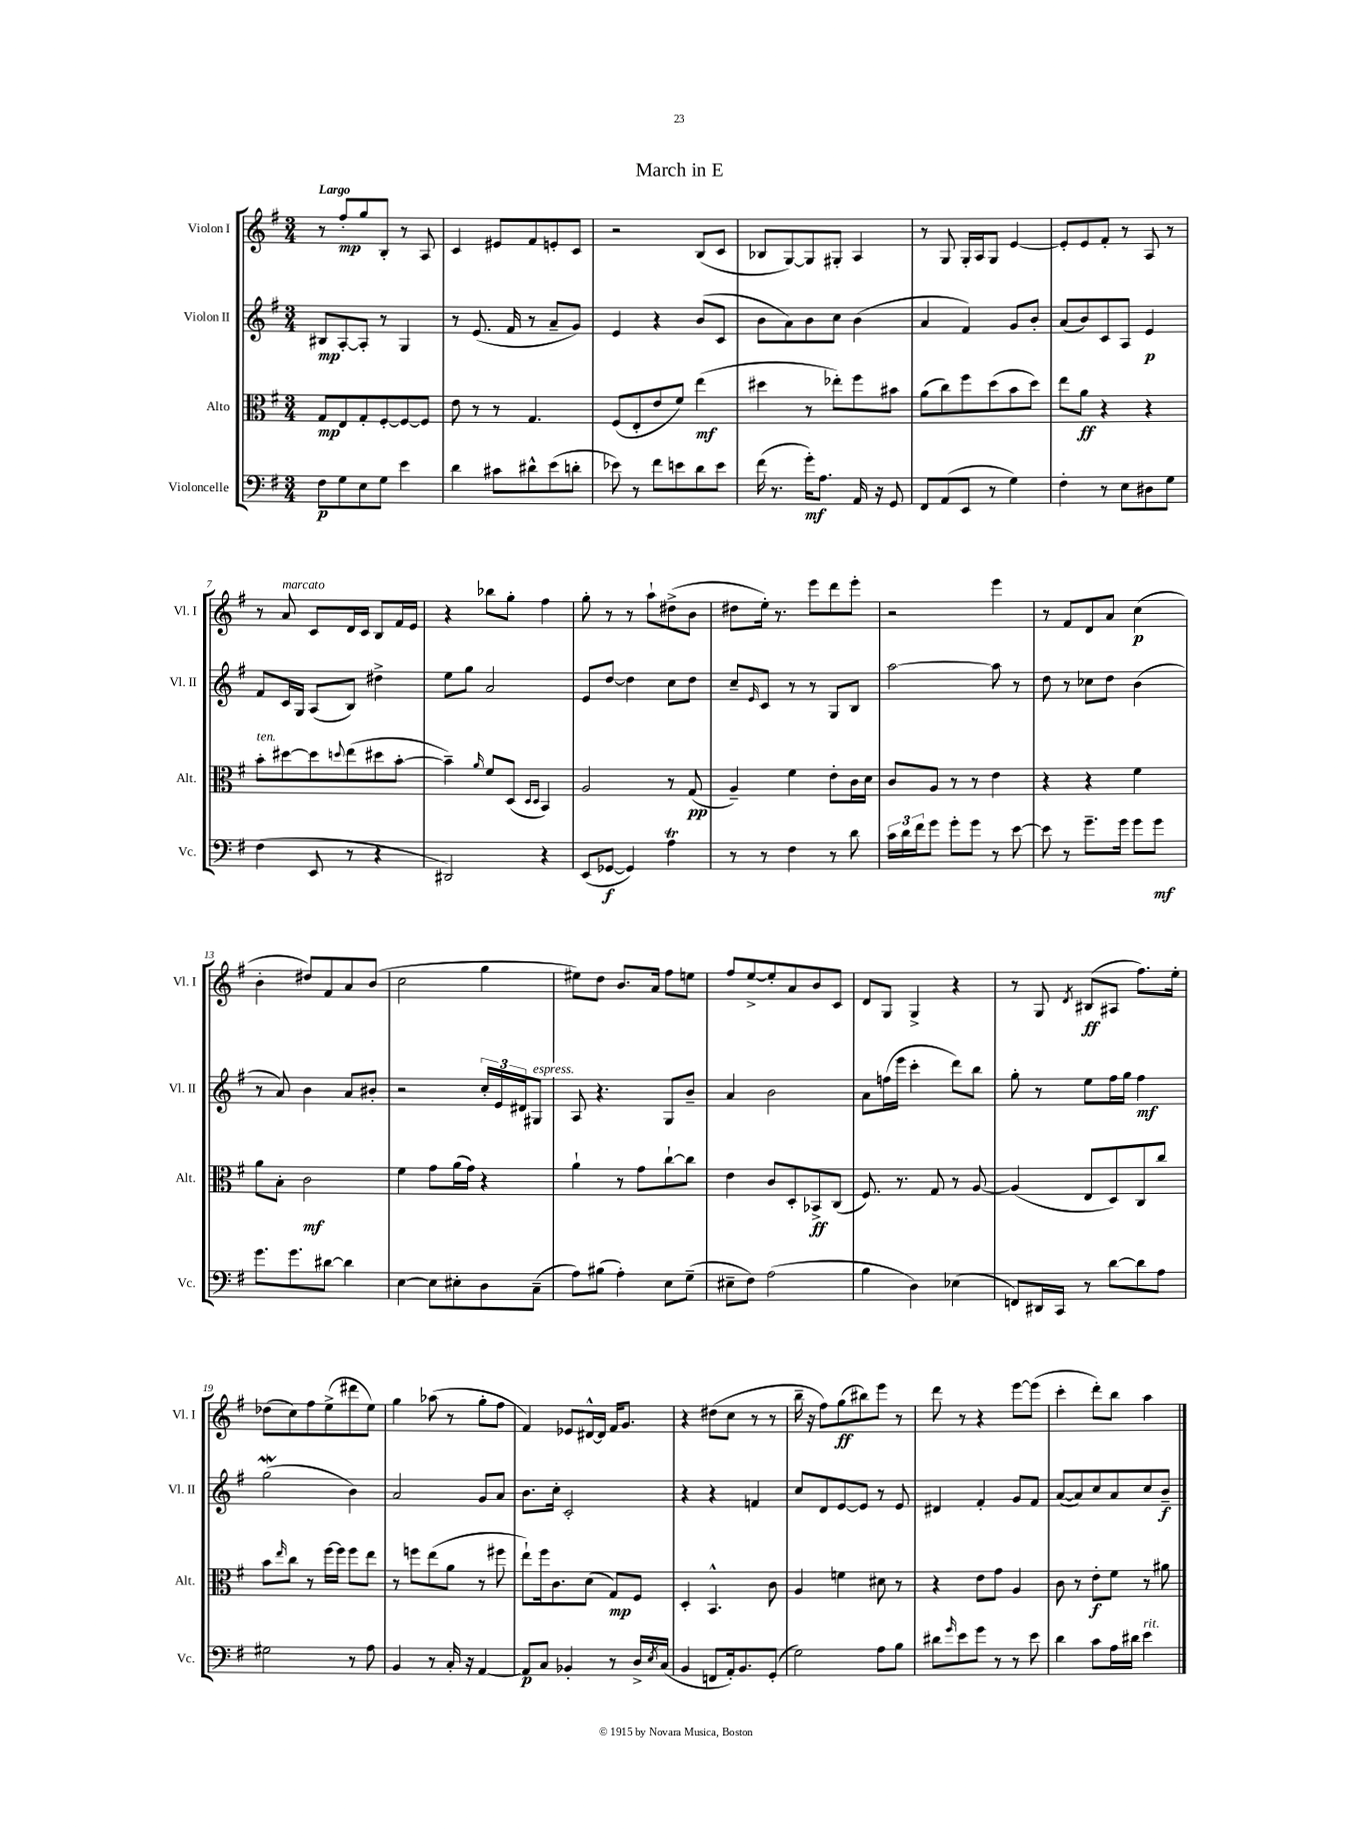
\header { title = "March in E" }
<<
\new StaffGroup <<
\new Staff = "s0" \with { instrumentName = "Violon I" shortInstrumentName = "Vl. I" } {
    \clef treble \key g \major \numericTimeSignature \time 3/4 \tempo "Largo"
    r8 fis''8-.\mp g''8 b8-. r8 a8 |
    c'4 eis'8 fis'8 e'8-. c'8 |
    r2 b8( c'8 |
    bes8 g8~) g8 gis8-. a4 |
    r8 g8 g16-. a16 g8 e'4~ |
    e'8-. e'8 fis'8-. r8 a8 r8 |
    r8 a'8^\markup { \italic "marcato" } c'8 d'16 c'16 b8 fis'16 e'16 |
    r4 bes''8 g''8-. fis''4 |
    g''8-. r8 r8 a''8-! dis''8->( b'8 |
    dis''8 e''16-.) r8. e'''8 d'''8 e'''8-. |
    r2 e'''4 |
    r8 fis'8 d'8 a'8 c''4\p( |
    b'4-. dis''8) fis'8 a'8 b'8( |
    c''2 g''4 |
    eis''8) d''8 b'8. a'16 fis''8 e''8 |
    fis''8 e''8~-> e''8-. a'8 b'8 c'8 |
    d'8 g8 g4-> r4 |
    r8 g8 \acciaccatura { d'8 } bis8\ff( ais8 fis''8.) e''16-. |
    des''8( c''8) fis''8 e''8->( dis'''8 e''8) |
    g''4 aes''8( r8 g''8-. fis''8 |
    fis'4) ees'8 dis'16~-^ dis'16 fis'16 g'8. |
    r4 dis''8( c''8 r8 r8 |
    b''16-- r16 fis''8) g''8\ff( bis''8) e'''8 r8 |
    d'''8 r8 r4 e'''8~ e'''8( |
    c'''4-. d'''8-.) b''8 a''4 \bar "|." |
}
\new Staff = "s1" \with { instrumentName = "Violon II" shortInstrumentName = "Vl. II" } {
    \clef treble \key g \major \numericTimeSignature \time 3/4
    bis8\mp a8~-. a8-. r8 g4 |
    r8 e'8.( fis'16 r8 a'8-- g'8) |
    e'4 r4 b'8( c'8 |
    b'8 a'8) b'8 c''8 b'4( |
    a'4 fis'4) g'8 b'8-. |
    a'8( b'8) c'8 a8 e'4\p |
    fis'8 c'16 g16 a8( b8) dis''4-> |
    e''8 g''8 a'2 |
    e'8 d''8~ d''4 c''8 d''8 |
    c''8-- \grace { e'16 } c'8 r8 r8 g8 b8 |
    a''2~ a''8 r8 |
    d''8 r8 ces''8 d''8 b'4( |
    r8 a'8) b'4 a'8 bis'8-. |
    r2 \tuplet 3/2 { c''16-. e'16 dis'16 } gis8^\markup { \italic "espress." } |
    a8 r4. g8 b'8-- |
    a'4 b'2 |
    a'8 f''16( e'''16 c'''4-. d'''8) b''8 |
    g''8-. r8 e''8 fis''16 g''16 fis''4\mf |
    g''2\mordent( b'4) |
    a'2 g'8 a'8 |
    b'8. c''16-. c'2-. |
    r4 r4 f'4 |
    c''8 d'8 e'8~ e'8 r8 e'8 |
    dis'4 fis'4-. g'8 fis'8 |
    a'8~( a'8) c''8 a'8 c''8 b'8--\f \bar "|." |
}
\new Staff = "s2" \with { instrumentName = "Alto" shortInstrumentName = "Alt." } {
    \clef alto \key g \major \numericTimeSignature \time 3/4
    g8\mp e8 g8-. fis8~-. fis8~ fis8 |
    e'8 r8 r8 g4. |
    fis8( e8-. e'8 fis'8) e''4\mf( |
    dis''4 r8 ees''8-.) fis''8 bis'8 |
    a'8( c''8) fis''8 d''8( b'8 d''8) |
    e''8 a'8\ff r4 r4 |
    b'8-.^\markup { \italic "ten." } dis''8~ dis''8 \appoggiatura { d''8 } e''8( dis''8 b'8~-. |
    b'4--) \grace { a'16 } fis'8 d8( \grace { d16 d16 } b,4) |
    a2 r8 g8\pp( |
    a4--) fis'4 e'8-. c'16 d'16 |
    c'8 a8 r8 r8 e'4 |
    r4 r4 fis'4 |
    a'8 b8-. c'2\mf |
    fis'4 g'8 a'16( g'16) r4 |
    a'4-! r8 g'8 c''8~-! c''8 |
    e'4 c'8 d8-. bes,8->\ff c8( |
    fis8.) r8. g8 r8 a8~ |
    a4( e8 d8) c8 c''8 |
    b'8 \grace { e''16 } c''8 r8 fis''16~ fis''16 fis''8 e''8 |
    r8 f''8 e''8( a'8 r8 fis''8 |
    e''8-!) fis''16 c'8. d'8( g8\mp) fis8 |
    d4-. b,4.-^ c'8 |
    a4 f'4 dis'8 r8 |
    r4 e'8 g'8 a4 |
    c'8 r8 e'8-.\f fis'8 r8 ais'8 \bar "|." |
}
\new Staff = "s3" \with { instrumentName = "Violoncelle" shortInstrumentName = "Vc." } {
    \clef bass \key g \major \numericTimeSignature \time 3/4
    fis8\p g8 e8 g8 e'4 |
    d'4 cis'8 dis'8-^ e'8( d'8-. |
    ees'8) r8 fis'8 e'8 d'8 e'8 |
    fis'16( r8. g'16-.\mf) a8. a,16 r16 g,8 |
    fis,8 a,8( e,8 r8 g4) |
    fis4-. r8 e8 dis8 g8 |
    fis4( e,8 r8 r4 |
    dis,2) r4 |
    e,8( ges,8~\f ges,4) a4\trill |
    r8 r8 fis4 r8 d'8 |
    \tuplet 3/2 { c'16 d'16 fis'16 } g'8 g'8-. g'8 r8 e'8~ |
    e'8 r8 g'8.-- g'16 g'8 g'8\mf |
    g'8. g'8. dis'8~ dis'4 |
    e4~ e8 eis8-. d8 c8--( |
    a8) bis8( a4-.) e8 g8--( |
    eis8-- fis8) a2( |
    b4 d4) ees4( |
    f,8) dis,16 c,16 r8 d'8~ d'8 a8 |
    gis2 r8 a8 |
    b,4 r8 c16-. r16 a,4~ |
    a,8\p c8 bes,4-. r8 d16-> \acciaccatura { e8 } c16( |
    b,4 f,8 a,16-.) b,8. g,8-.( |
    g2) a8 b8 |
    dis'8 \grace { g'16 } e'8 g'8 r8 r8 e'8 |
    d'4 c'8 a16 dis'16 e'4^\markup { \italic "rit." } \bar "|." |
}
>>
>>
